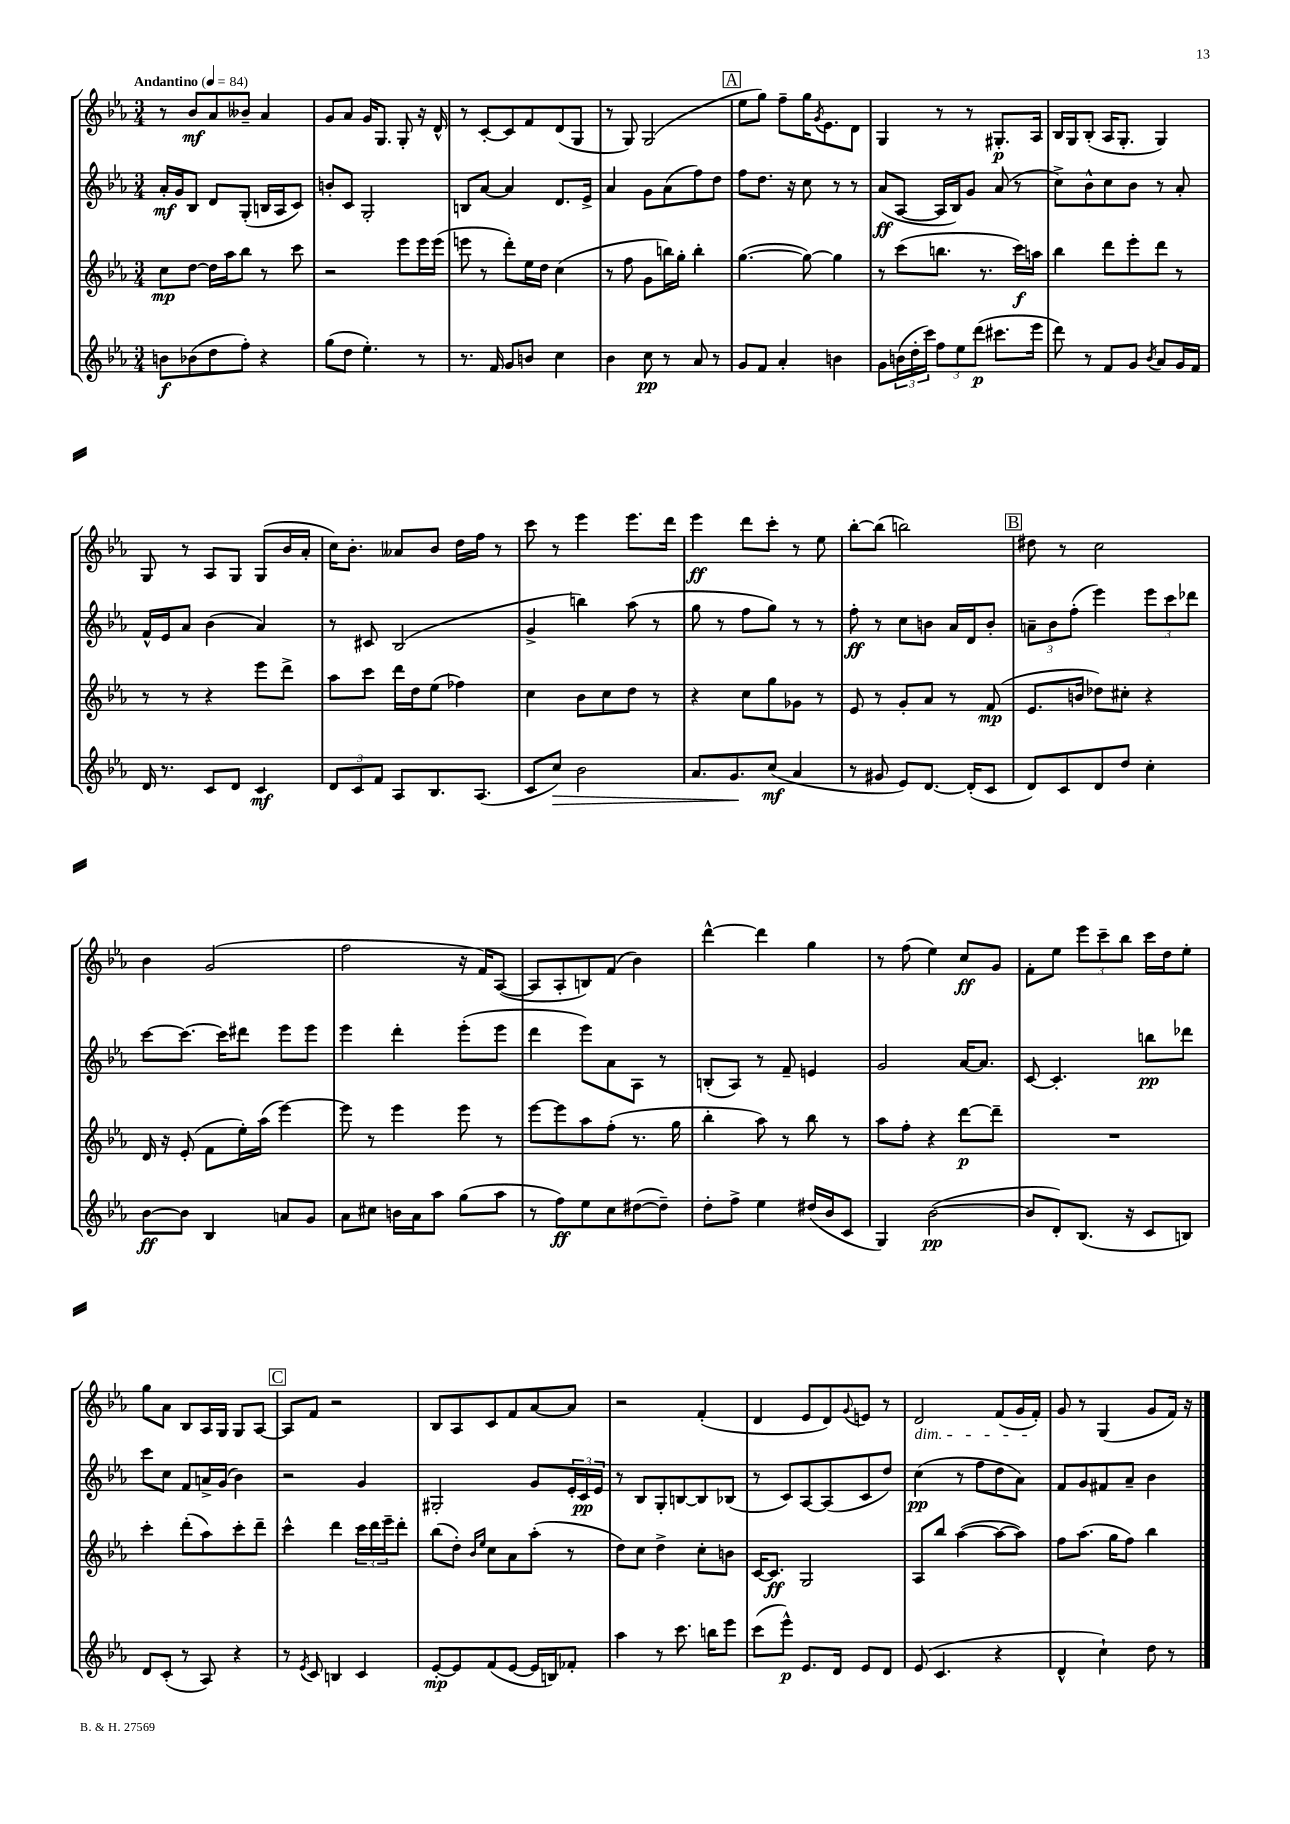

**kern	**kern	**kern	**kern
*staff4	*staff3	*staff2	*staff1
*clefG2	*clefG2	*clefG2	*clefG2
*k[b-e-a-]	*k[b-e-a-]	*k[b-e-a-]	*k[b-e-a-]
*M3/4	*M3/4	*M3/4	*M3/4
*MM84	*MM84	*MM84	*MM84
8b\L	8cc\L	16a-'/LL	8r
.	.	16g/J	.
(8b-\	[8dd\J	8B-/J	8b-/L
8dd\	16dd\]LL	8d/L	8a-/
.	16aa-\J	.	.
8ff'\J)	8bb-\J	(8G'/J	8b--~/J
4r	8r	16B/LL	4a-/
.	.	16A-/J	.
.	8ccc\	8c/J)	.
=	=	=	=
(8gg\L	2r	8b'/L	8g/L
8dd\J	.	8c/J	8a-/J
4.ee-'\)	.	2G'/	16g/LK
.	.	.	8.G/J
.	8eee-\L	.	8G'/
8r	16eee-\L	.	16r
.	(16eee-\JJ	.	16d^^/
=	=	=	=
8.r	8eee\	8B/L	8r
.	8r	[8a-/J	[8c'/L
16f/	.	.	.
8g/L	8ddd'\L)	4a-/]	8c/]
8b/J	16ee-\L	.	8f/
.	16dd\JJ	.	.
4cc\	(4cc\	8.d/L	(8d/
.	.	.	8G/J
.	.	16e-^/Jk	.
=	=	=	=
4b-\	8r	4a-/	8r
.	8ff\	.	8G/)
8cc\	8g\L	8g\L	(2G/
8r	16bb\L)	(8a-\	.
.	16gg'\JJ	.	.
8a-/	4bb'\	8ff\)	.
8r	.	8dd\J	.
=	=	=	=
8g/L	([4.gg\	8ff\L	8ee-\L
8f/J	.	8.dd\J	8gg\J)
4a-'/	.	.	8ff~\L
.	.	16r	.
.	8gg\_)	8cc\	16gg\K
.	.	.	8qg/
.	.	.	8.e-\
4b\	4gg\]	8r	.
.	.	8r	8d\J
=	=	=	=
8g\L	8r	(8a-/L	4G/
(24b\L	(8ccc\L	[8A-/J	.
24dd'\	.	.	.
24ccc\JJ)	.	.	.
12ff\L	8.bb\J	16A-/]LL	8r
.	.	16B-/J)	.
12ee-\	.	.	.
.	.	8g/J	8r
(12ddd\J	.	.	.
.	8.r	.	.
8.ccc#\L	.	(8a-/	8.G#'/L
.	16ccc\LL)	8r	.
16eee-\Jk	16aa\JJ	.	16A-/Jk
=	=	=	=
8ddd\)	4bb-\	8cc^\L)	16B-/LL
.	.	.	16G/J
8r	.	8b-^^\	(8B-'/J
8f/L	8ddd\L	8cc\	16A-/LK
.	.	.	8.G'/J
8g/J	8eee-'\	8b-\J	.
8qb-/	.	.	.
8a-/L	8ddd\J	8r	4G/)
16g/L	8r	8a-'/	.
16f/JJ	.	.	.
=	=	=	=
16d/	8r	16f^^/LL	8G/
8.r	.	16e-/J	.
.	8r	8a-/J	8r
8c/L	4r	(4b-\	8A-/L
8d/J	.	.	8G/J
4c/	8eee-\L	4a-/)	(8G/L
.	8ddd^\J	.	16b-/L
.	.	.	16a-'/JJ
=	=	=	=
12d/L	8aa-\L	8r	16cc\LK)
.	.	.	8.b-'\J
12c/	.	.	.
.	8ccc\J	8c#/	.
12f/J	.	.	.
8A-/L	16ddd\LL	(2B-/	8a--/L
.	16dd\J	.	.
8.B-/	(8ee-\J	.	8b-/J
.	4ff-\)	.	16dd\LL
(8.A-/J	.	.	16ff\JJ
.	.	.	8r
=	=	=	=
8c/L	4cc\	4g^/	8ccc\
8cc/J)	.	.	8r
2b-\	8b-\L	4bb\)	4eee-\
.	8cc\	.	.
.	8dd\J	(8aa-\	8.eee-\L
.	8r	8r	.
.	.	.	16ddd\Jk
=	=	=	=
8.a-/L	4r	8gg\	4eee-\
.	.	8r	.
8.g/	.	.	.
.	8cc\L	8ff\L	8ddd\L
(8cc/J	8gg\	8gg\J)	8ccc'\J
4a-/	8g-\J	8r	8r
.	8r	8r	8ee-\
=	=	=	=
8r	8e-/	8ff'\	[8bb-'\L
8g#/	8r	8r	(8bb-\]J
8e-/L)	8g'/L	8cc\L	2bb\)
[8.d/J	8a-/J	8b\J	.
.	8r	16a-/LL	.
(16d'/]LK	.	16d/J	.
8c/J	(8f/	8b'/J	.
=	=	=	=
8d/L)	8.e-/L	12a~\L	8dd#\
.	.	12b-\	.
8c/	.	.	8r
.	.	(12ff'\J	.
.	16b/Jk	.	.
8d/	8dd-\L)	4eee-\)	2cc\
8dd/J	8cc#'\J	.	.
4cc'\	4r	12eee-\L	.
.	.	12ccc\	.
.	.	12ddd-\J	.
=	=	=	=
[8b-\L	16d/	[8ccc\L	4b-\
.	16r	.	.
8b-\]J	(8e-'/	8.ccc\_J	.
4B-/	8f\L	.	(2g/
.	.	16ccc\]LK	.
.	16ee-'\L)	8ddd#\J	.
.	(16aa-\JJ	.	.
8a/L	[4eee-\)	8eee-\L	.
8g/J	.	8eee-\J	.
=	=	=	=
8a-\L	8eee-\]	4eee-\	2ff\
8cc#\J	8r	.	.
16b\LL	4eee-\	4ddd'\	.
16a-\J	.	.	.
8aa-\J	.	.	.
(8gg\L	8eee-\	(8eee-'\L	16r
.	.	.	16f/LK)
8aa-\J	8r	8eee-\J	([8A-/J
=	=	=	=
8r	[8eee-\L	4ddd\	8A-/]L
8ff\L)	8eee-\]	.	8A-'/
8ee-\	8aa-\	8eee-\L)	8B/)
8cc\	(8ff'\J	8a-\	(8f/J
([8dd#\	8.r	8A-\J	4b-\)
8dd#~\]J)	.	8r	.
.	16gg\	.	.
=	=	=	=
8dd'\L	4bb-'\	(8B'/L	[4ddd^^\
8ff^\J	.	8A-/J)	.
4ee-\	8aa-\)	8r	4ddd\]
.	8r	8f~/	.
(16dd#/LL	8bb-\	4e/	4gg\
16b-/J	.	.	.
8c/J	8r	.	.
=	=	=	=
4G/)	8aa-\L	2g/	8r
.	8ff'\J	.	(8ff\
([2b-\	4r	.	4ee-\)
.	[8ddd\L	[16a-/LK	8cc/L
.	.	8.a-/]J	.
.	8ddd~\]J	.	8g/J
=	=	=	=
8b-/]L	2.r	[8c/	8f'\L
8d'/)	.	4.c'/]	8ee-\J
(8.B-/J	.	.	12eee-\L
.	.	.	12ccc~\
.	.	.	12bb-\J
16r	.	.	.
8c/L	.	8bb\L	16ccc\LL
.	.	.	16dd\J
8B/J)	.	8ddd-\J	8ee-'\J
=	=	=	=
8d/L	4ccc'\	8ccc\L	8gg\L
(8c'/J	.	8cc\J	8a-\J
8r	(8ddd'\L	8f/L	8B-/L
8A-/)	8aa-\)	16a^/L	16A-/L
.	.	(16g/JJ	16G/JJ
4r	8ccc'\	4b-\)	8G/L
.	8ddd~\J	.	[8A-/J
=	=	=	=
8r	4ccc^^\	2r	8A-/]L
8qe-/	.	.	.
8c/	.	.	8f/J
4B/	4ddd\	.	2r
4c/	24ccc\LL	4g/	.
.	24ddd\	.	.
.	24eee-~\J	.	.
.	8ddd'\J	.	.
=	=	=	=
[8e-'/L	(8bb-\L	2G#'/	8B-/L
8e-/]	8dd'\J)	.	8A-/
.	16qqb-/LL	.	.
.	16qqee-/JJ	.	.
(8f/	8cc\L	.	8c/
[8e-/J	8a-\	.	8f/
16e-/]LL	(8aa-'\J	8g/L	[8a-/
16B/J)	.	.	.
8f-'/J	8r	24e-'/L	8a-/]J
.	.	24c/	.
.	.	24e-/JJ	.
=	=	=	=
4aa-\	8dd\L)	8r	2r
.	8cc\J	8B-/L	.
8r	4dd^\	8G'/	.
8.ccc\	.	[8B/	.
.	8cc'\L	8B/]	(4f'/
16bb\LK	.	.	.
8eee-\J	8b\J	(8B-/J	.
=	=	=	=
(8ccc\L	[16c/LK	8r	4d/
.	8.c/]J	.	.
8eee-^^\J)	.	8c/L)	.
8.e-/L	2G/	[8A-/	8e-/L
.	.	(8A-/]	8d/)
16d/Jk	.	.	.
.	.	.	8qqg/
8e-/L	.	8c/	8e/J
8d/J	.	8dd/J)	8r
=	=	=	=
(8e-/	8A-/L	(4cc\	2d/
4.c/	8bb-/J	.	.
.	([4aa-\	8r	.
.	.	8ff\L	.
4r	8aa-\_L	8dd\	(8f/L
.	8aa-\]J)	8a-\J)	16g/L
.	.	.	16f'/JJ)
=	=	=	=
4d^^/	8ff\L	8f/L	8g/
.	(8.aa-\J	8g/	8r
4cc`\)	.	8f#/	(4G/
.	16gg\LK	.	.
.	8ff\J)	8a-~/J	.
8dd\	4bb-\	4b-\	8g/L
8r	.	.	16f/Jk)
.	.	.	16r
==	==	==	==
*-	*-	*-	*-
